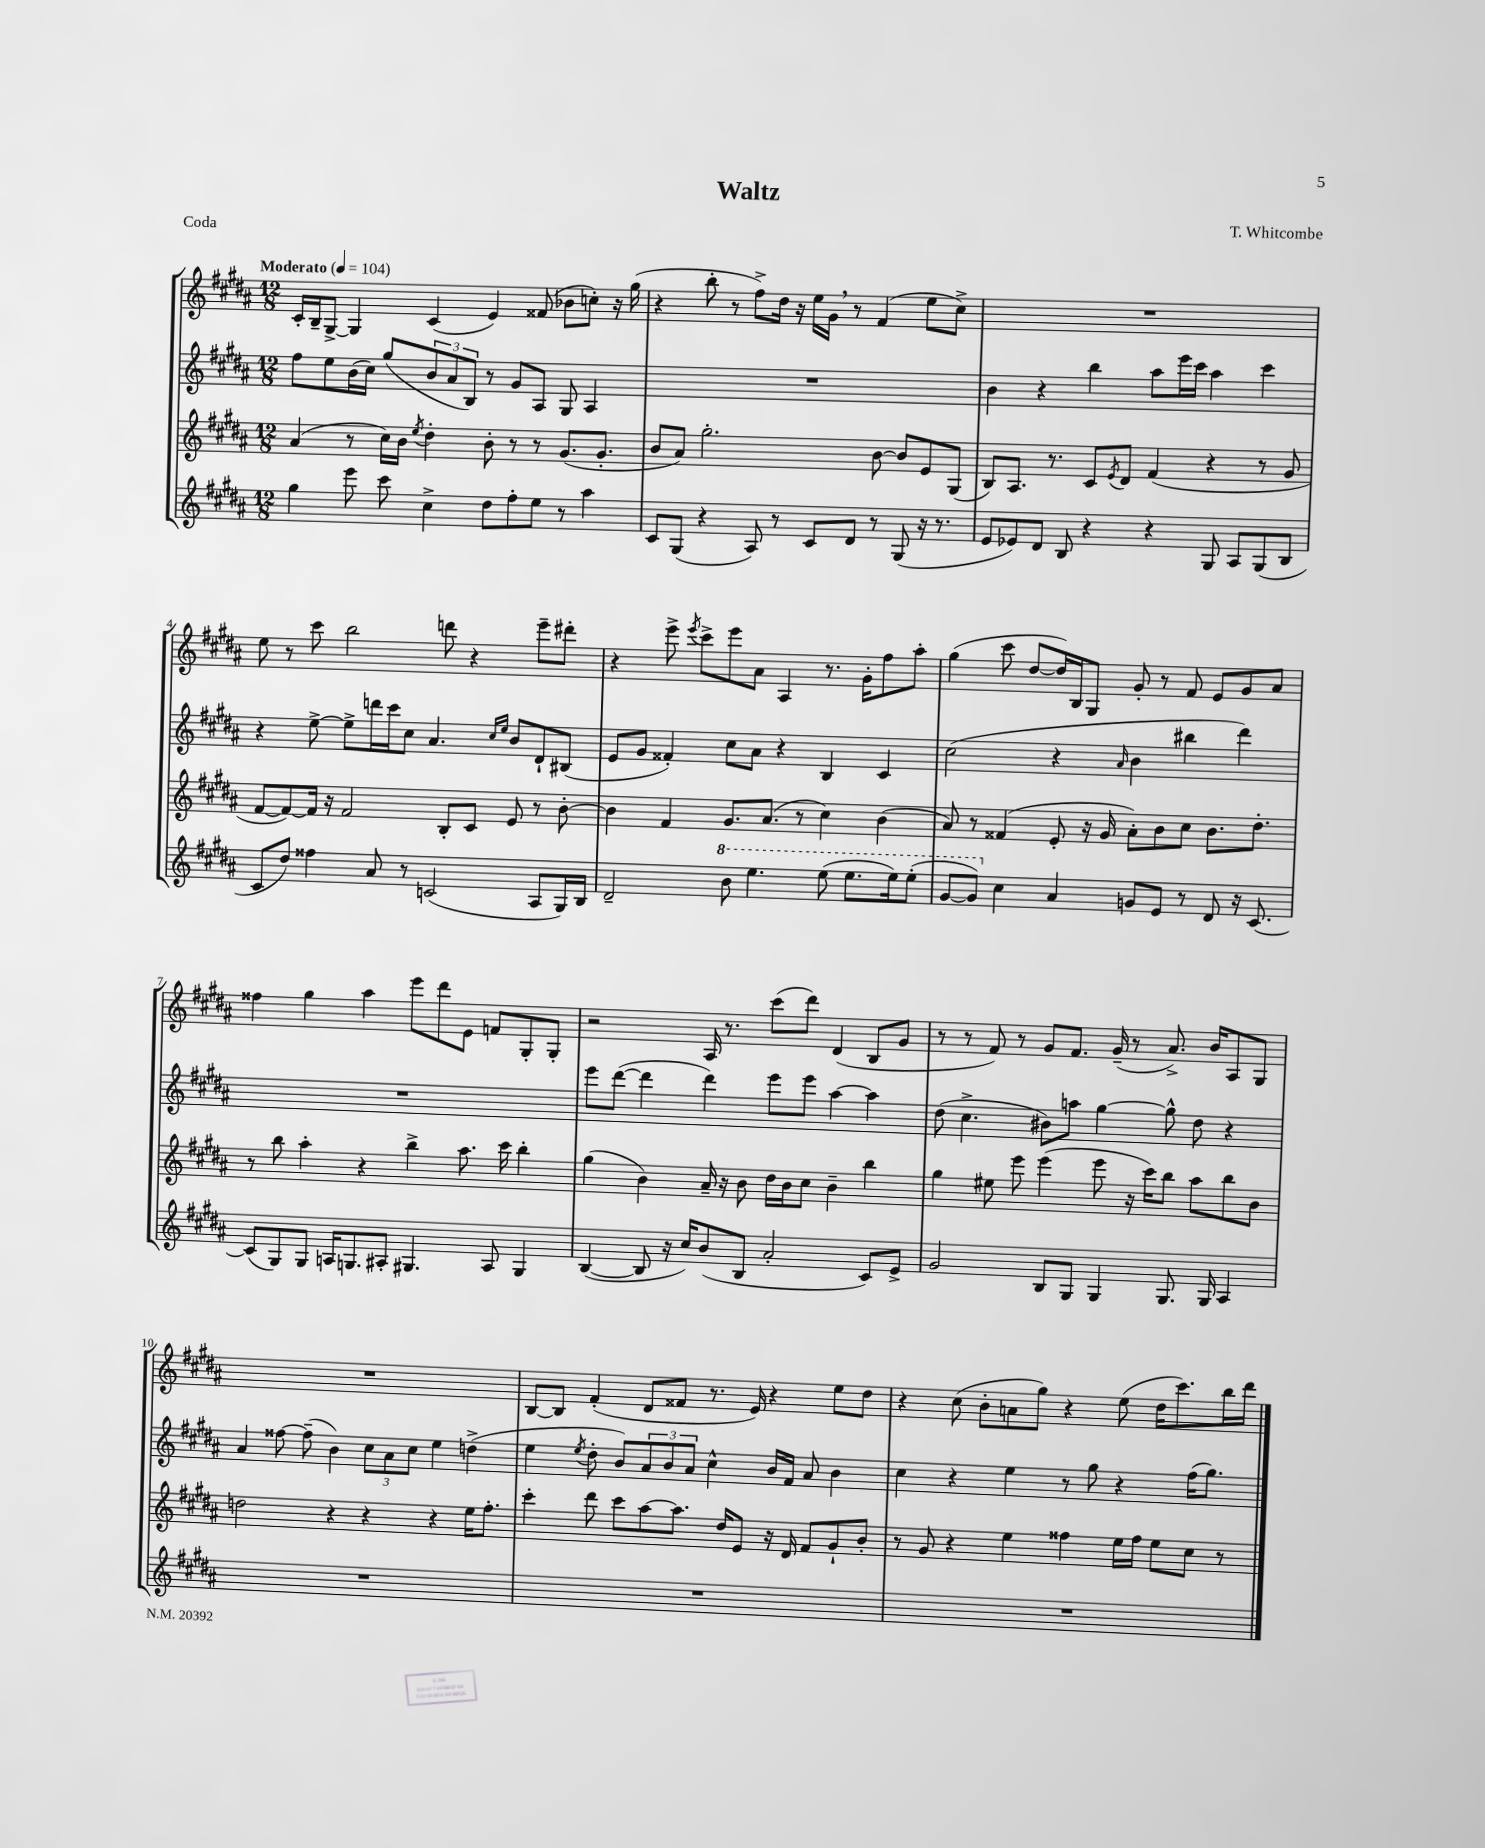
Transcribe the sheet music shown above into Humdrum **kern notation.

**kern	**kern	**kern	**kern
*staff4	*staff3	*staff2	*staff1
*clefG2	*clefG2	*clefG2	*clefG2
*k[f#c#g#d#a#]	*k[f#c#g#d#a#]	*k[f#c#g#d#a#]	*k[f#c#g#d#a#]
*M12/8	*M12/8	*M12/8	*M12/8
*MM104	*MM104	*MM104	*MM104
4gg#	(4a#	8ff#	16c#'
.	.	.	16B~
.	.	8ee	[8G#^
8eee	8r	(16b	4G#]
.	.	16cc#)	.
8ccc#	16cc#)	(8gg#	.
.	16b	.	.
.	8qee	.	.
4cc#^	4dd#'	12b	(4c#
.	.	12a#	.
.	.	12B)	.
8dd#	8b'	8r	4e)
8ff#'	8r	8g#	.
8ee	8r	8A#	(8f##
8r	(8.g#	8G#	8b-
4aa#	.	4A#	8cc')
.	8.g#'	.	.
.	.	.	16r
.	.	.	(16gg#
=	=	=	=
8c#	8b	1.r	4r
(8G#	8a#)	.	.
4r	2.gg#'	.	8bb'
.	.	.	8r
8A#)	.	.	8ff#^)
8r	.	.	16dd#
.	.	.	16r
8c#	.	.	16ee
.	.	.	16g#
8d#	.	.	8r
8r	[8b	.	(4f#
(8G#	8b]	.	.
16r	8e	.	8ee
8.r	.	.	.
.	(8G#	.	8cc#^)
=	=	=	=
8e	8B)	4b	1.r
8e-)	8.A#	.	.
8d#	.	4r	.
.	8.r	.	.
8B	.	.	.
4r	8c#	4bb	.
.	8qe	.	.
.	8d#	.	.
4r	(4f#	8aa#	.
.	.	16eee	.
.	.	16ccc#	.
8G#	4r	4aa#	.
8A#	.	.	.
(8G#	8r	4ccc#	.
8B	8g#	.	.
=	=	=	=
8c#	[8f#	4r	8ee
8dd#)	8f#_)	.	8r
4ff##	16f#]	[8ee^	8ccc#
.	16r	.	.
.	2f#	8ee^]	2bb
8a#	.	16ddd	.
.	.	16ccc#	.
8r	.	8cc#	.
(2c	.	4.a#	.
.	8B'	.	8ddd
.	8c#	.	4r
.	.	16qqcc#	.
.	.	16qqee	.
.	8e	8b	.
8A#	8r	8d#`	8eee~
16G#)	[8b'	(8B#	8ddd#'
16B	.	.	.
=	=	=	=
2d#~	4b]	8e	4r
.	.	8g#	.
.	4f#	4f##')	8eee^
.	.	.	8qeee
.	.	.	8ccc#^
8bb	8.g#	8cc#	8eee
4.eee	.	8a#	8a#
.	(8.a#	.	.
.	.	4r	4A#
.	8r	.	.
(8eee	4cc#)	4B	8.r
8.eee	.	.	.
.	.	.	16g#'
.	(4b	4c#	8ff#
16eee)	.	.	.
(8eee'	.	.	8aa#'
=	=	=	=
[8gg#	8a#)	(2cc#	(4gg#
8gg#])	8r	.	.
4cc#	(4f##	.	8ccc#
.	.	.	[8dd#
4a#	8e'	4r	16dd#])
.	.	.	16B
.	16r	.	8G#
.	16g#	.	.
.	.	16qqa#	.
8g	8a#')	4b	8g#'
8e	8b	.	8r
8r	8cc#	4bb#	8f#
8d#	8.b	.	8e
16r	.	4ddd#)	8g#
[8.c#	8.dd#'	.	.
.	.	.	8a#
=	=	=	=
(8c#]	8r	1.r	4ff##
8G#)	8bb	.	.
8G#	4aa#'	.	4gg#
16A	.	.	.
8.G	.	.	.
.	4r	.	4aa#
8A#'	.	.	.
4.G#	4bb^	.	8eee
.	.	.	8ddd#
.	8.aa#	.	8e
8A#	.	.	8f
.	16ccc#	.	.
4G#	4bb'	.	8G#'
.	.	.	8G#'
=	=	=	=
([4B	(4gg#	8eee	2r
.	.	([8ddd#	.
8B]	4b)	4ddd#]	.
16r	.	.	.
16cc#)	.	.	.
(8b	16a#~	4ddd#)	16A#
.	16r	.	8.r
8B	8b	.	.
2a#'	16dd#	8eee	(8ccc#
.	16b	.	.
.	8cc#	8eee	8ddd#)
.	4b~	[4aa#	(4d#
8c#)	4bb	4aa#]	8B
8e^	.	.	8g#
=	=	=	=
2g#	4gg#	(8dd#	8r
.	.	4.cc#^	8r
.	8ee#	.	8f#)
.	8eee	.	8r
8B	(4eee	8b#)	8g#
8G#	.	8aa	8.f#
4G#	8eee	[4gg#	.
.	.	.	(16g#~
.	16r	.	8r
.	16ccc#)	.	.
8.G#	8bb	8gg#^^]	8.a#^)
.	8aa#	8dd#	.
16G#	.	.	16b
4A#	8bb	4r	8A#
.	8b	.	8G#
=	=	=	=
1.r	2dd	4a#	1.r
.	.	[8ff##	.
.	.	(8ff##~]	.
.	4r	4b)	.
.	4r	12cc#	.
.	.	12a#	.
.	.	12cc#	.
.	4r	4ee	.
.	16ee	(4dd^	.
.	8.ff#'	.	.
=	=	=	=
1.r	4ccc#'	4ee	[8B
.	.	.	8B]
.	.	8qee	.
.	8ddd#	8dd#'	(4f#'
.	8ccc#	8b)	.
.	[8aa#	12a#	8d#
.	.	12b	.
.	8.aa#]	.	8f##
.	.	12a#	.
.	.	4cc#^^	8.r
.	16dd#	.	.
.	8e	.	.
.	.	.	16e)
.	16r	16b	4r
.	16d#	16f#	.
.	8f#	8a#	.
.	8g#`	4b	8ee
.	8b'	.	8dd#
=	=	=	=
1.r	8r	4cc#	4r
.	8g#	.	.
.	4r	4r	(8cc#
.	.	.	8b'
.	4ee	4ee	8a
.	.	.	8gg#)
.	4ff##	8r	4r
.	.	8gg#	.
.	16ee	4r	(8ee
.	16ff##	.	.
.	8ee	.	16dd#
.	.	.	8.ccc#)
.	8cc#	(16ff#	.
.	.	8.gg#)	.
.	8r	.	16bb
.	.	.	16ddd#
==	==	==	==
*-	*-	*-	*-
